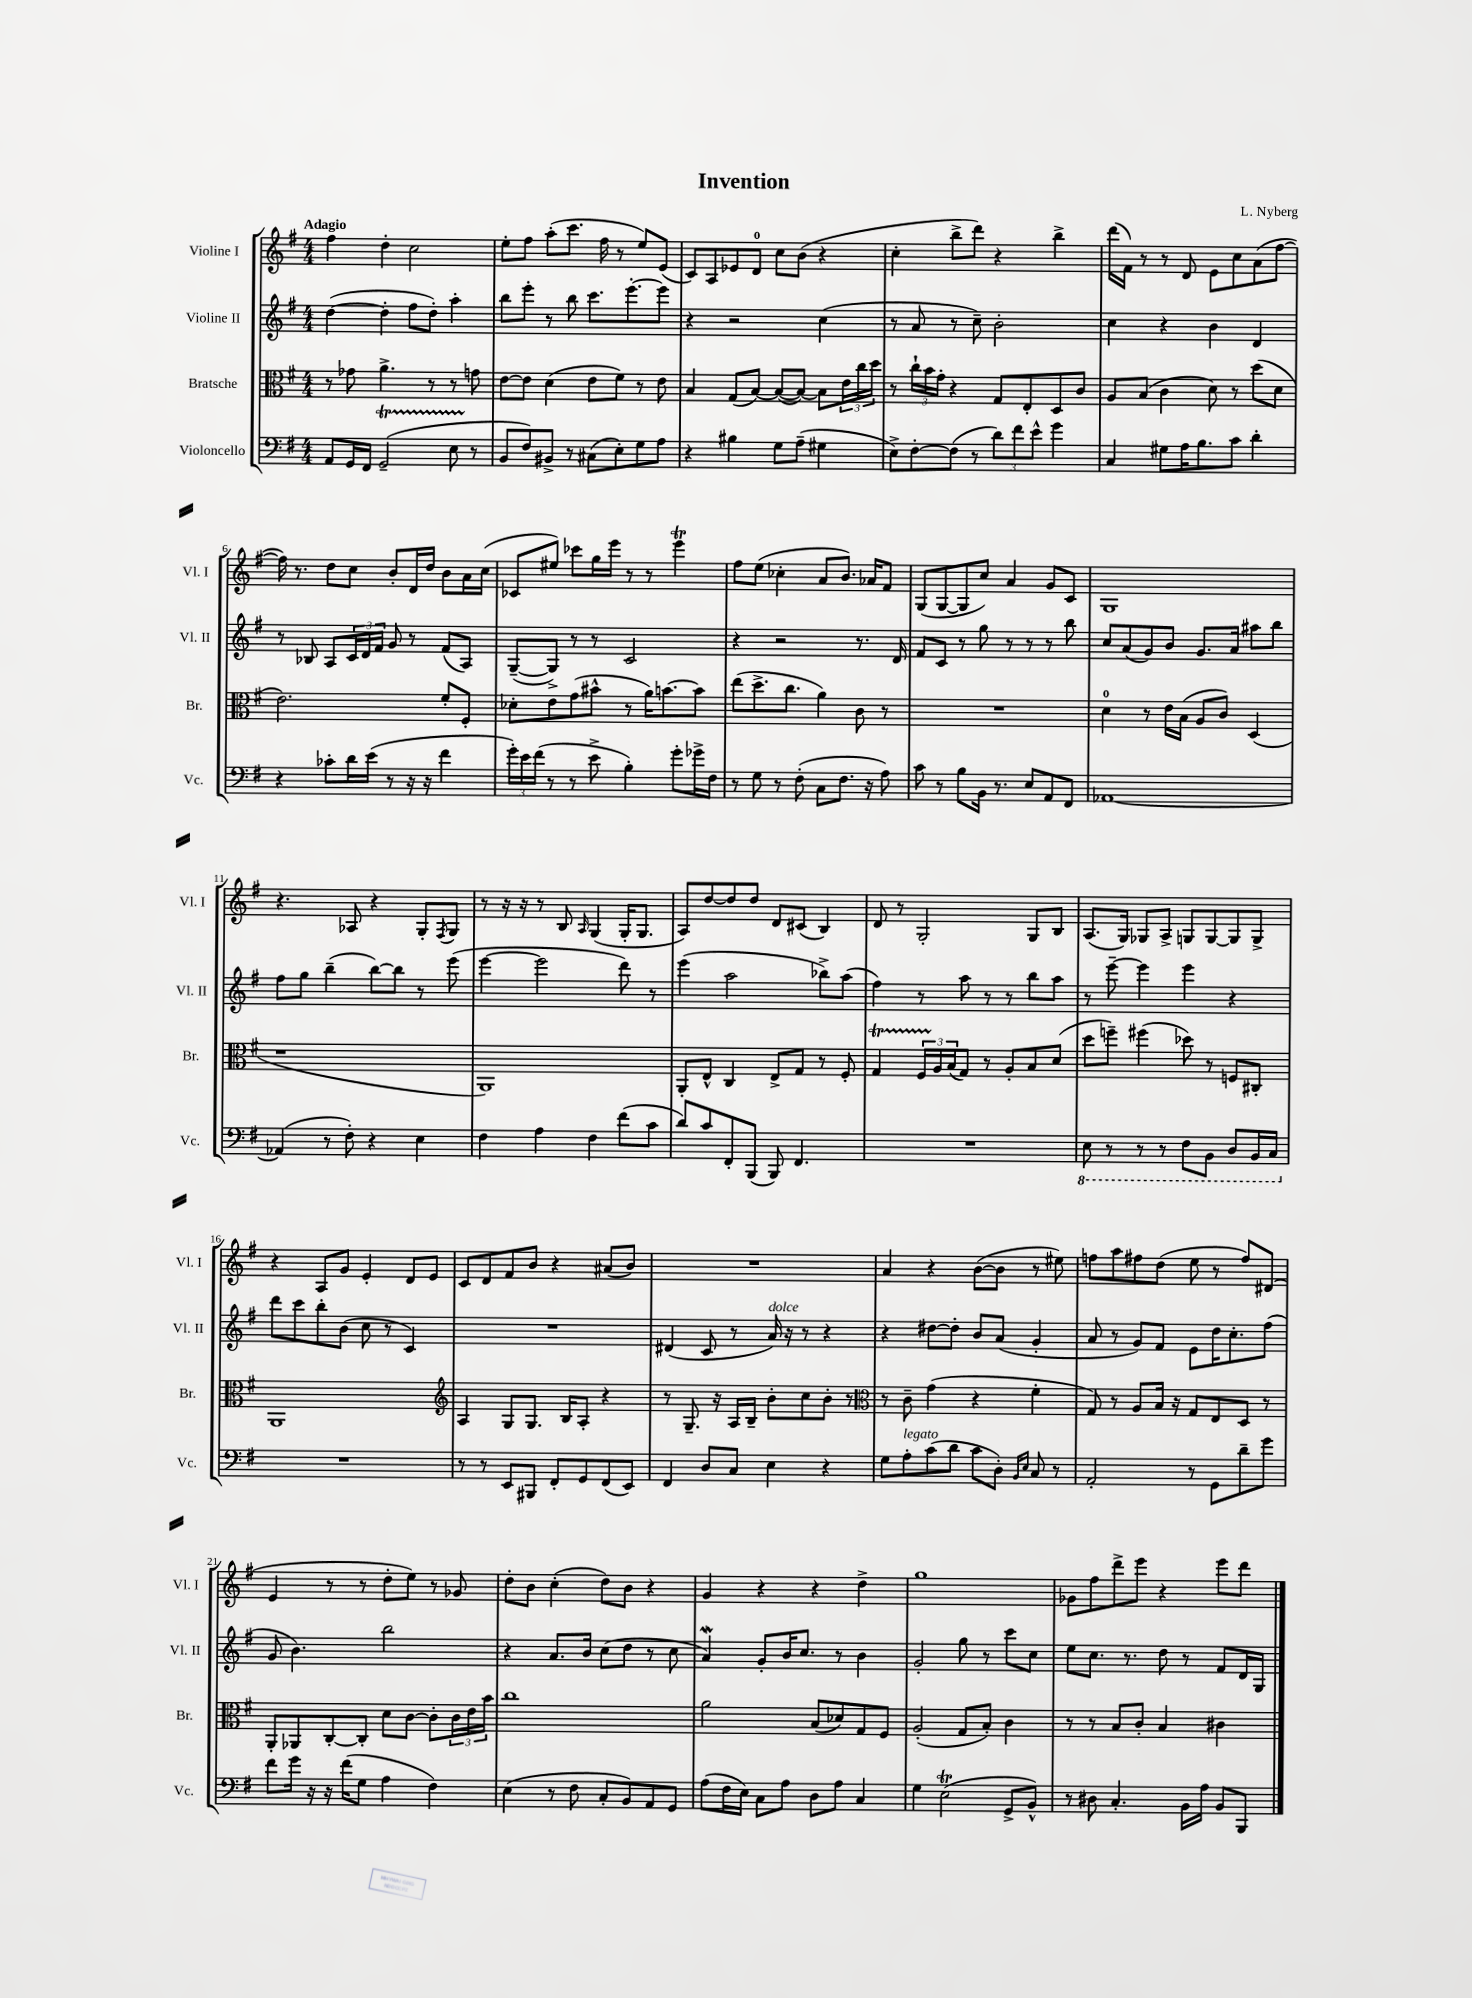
\header { title = "Invention" composer = "L. Nyberg" }
<<
\new StaffGroup <<
\new Staff = "s0" \with { instrumentName = "Violine I" shortInstrumentName = "Vl. I" } {
    \clef treble \key g \major \numericTimeSignature \time 4/4 \tempo "Adagio"
    fis''4 d''4-. c''2 |
    e''8-. fis''8 a''8-.( c'''8. fis''16 r8 e''8) e'8( |
    c'8) a8 ees'8 d'8-0 c''8 b'8( r4 |
    c''4-. b''8-> d'''8) r4 b''4-> |
    d'''16( fis'16) r8 r8 d'8 e'8 c''8 a'8( fis''8~ |
    fis''16) r8. d''8 c''8 b'8-. d'16 d''16 b'8 a'16 c''16( |
    ces'8 eis''8) ces'''8 g''16 e'''16 r8 r8 e'''4\trill |
    fis''8 e''8( ces''4-. a'8 b'8.) aes'16 fis'8 |
    g8( g8~ g8 c''8) a'4 g'8 c'8 |
    g1 |
    r4. aes8 r4 g8-. \acciaccatura { fis8 } g8 |
    r8 r16 r16 r8 b8 \grace { a16 } g4( g16-. g8. |
    a8) d''8~ d''8 d''8 d'8 cis'8( b4) |
    d'8 r8 g2-. g8 b8 |
    a8.( g16) ges8 a8-> g8 g8~ g8 g8-> |
    r4 a8 g'8 e'4-. d'8 e'8 |
    c'8 d'8 fis'8 b'8 r4 ais'8( b'8) |
    R1 |
    a'4 r4 b'8~( b'8 r8 eis''8) |
    f''8 a''8 fis''8 d''8( e''8 r8 fis''8) dis'8( |
    e'4 r8 r8 d''8-. e''8) r8 ges'8 |
    d''8-. b'8 c''4-.( d''8) b'8 r4 |
    g'4 r4 r4 d''4-> |
    g''1 |
    ges'8 fis''8 d'''8-> e'''8 r4 e'''8 d'''8 \bar "|." |
}
\new Staff = "s1" \with { instrumentName = "Violine II" shortInstrumentName = "Vl. II" } {
    \clef treble \key g \major \numericTimeSignature \time 4/4
    d''4~( d''4-. fis''8 d''8-.) a''4-. |
    b''8 e'''8-. r8 b''8 c'''8. e'''8.~-. e'''8 |
    r4 r2 c''4( |
    r8 a'8 r8 c''8--) b'2-. |
    c''4 r4 b'4 d'4 |
    r8 bes8 a8 \tuplet 3/2 { c'16 d'16 fis'16 } g'8 r8 fis'8( a8) |
    g8~--( g8->) r8 r8 c'2 |
    r4 r2 r8. d'16 |
    fis'8 c'8 r8 g''8 r8 r8 r8 b''8 |
    c''8 a'8( g'8) b'8 g'8. a'16 ais''8 b''8 |
    fis''8 g''8 b''4--( b''8~) b''8 r8 e'''8( |
    e'''4~ e'''2 d'''8) r8 |
    e'''4( a''2 bes''8->) a''8( |
    fis''4) r8 a''8 r8 r8 b''8 a''8 |
    r8 e'''8~-- e'''4 e'''4 r4 |
    d'''8 c'''8 b''8-. b'8( c''8 r8 c'4) |
    R1 |
    dis'4( c'8 r8 a'16^\markup { \italic "dolce" }) r16 r8 r4 |
    r4 dis''8~ dis''8-. b'8 a'8( g'4-. |
    a'8 r8 g'8) fis'8 e'8 d''16 c''8.-. fis''8( |
    g'8 b'4.) b''2 |
    r4 a'8. b'16 c''8( d''8 r8 c''8 |
    a'4\mordent) g'8-. b'16 c''8. r8 b'4 |
    g'2-. g''8 r8 c'''8 c''8 |
    e''8 c''8. r8. d''8 r8 fis'8 d'16 g16 \bar "|." |
}
\new Staff = "s2" \with { instrumentName = "Bratsche" shortInstrumentName = "Br." } {
    \clef alto \key g \major \numericTimeSignature \time 4/4
    r8 ges'8 a'4.-> r8 r8 g'8 |
    e'8~ e'8 d'4( e'8 fis'8) r8 e'8 |
    b4 g8( b8~) b8~( b8~) b8 \tuplet 3/2 { e'16 c''16 d''16 } |
    r8 \tuplet 3/2 { c''16-! b'16 g'16-. } r4 g8 e8-. d8 c'8 |
    a8 b8( c'4 d'8) r8 d''8( d'8 |
    e'2.) fis'8-. fis8-. |
    des'8-. e'8 g'8( bis'8-^ r8 a'16) b'8.~ b'8 |
    e''8( d''8.-> c''8. a'4) c'8 r8 |
    R1 |
    d'4-0 r8 e'16 b16( a8 c'8) d4( |
    r1 |
    a,1) |
    a,8-. e8-^ c4 e8-> g8 r8 fis8-. |
    g4\startTrillSpan \tuplet 3/2 { fis16 a16\stopTrillSpan b16( } g8) r8 a8-. b8 d'8( |
    d''8 f''8--) fis''4( des''8) r8 f8 cis8-. |
    a,1 |
    \clef treble a4 g8 g8. b16 a8-. r4 |
    r8 g8.-- r16 a16 b16-- b'8-. c''8 b'8-. r8 |
    \clef alto r8 c'8-- g'4( r4 fis'4-. |
    g8) r8 a8 b16 r16 g8 e8 d8 r8 |
    a,8-. aes,8 c8~-. c8-. d'8 c'8~ c'8-. \tuplet 3/2 { c'16 e'16 b'16 } |
    c''1 |
    a'2 b8( des'8) g8 fis8 |
    a2-.( g8 b8-.) c'4 |
    r8 r8 b8 c'8-. b4 cis'4 \bar "|." |
}
\new Staff = "s3" \with { instrumentName = "Violoncello" shortInstrumentName = "Vc." } {
    \clef bass \key g \major \numericTimeSignature \time 4/4
    a,8 g,16 fis,16 g,2--\startTrillSpan( e8 r8\stopTrillSpan |
    b,8 fis8) bis,8-> r8 cis8( e8-.) g8 a8 |
    r4 bis4 g8 a8--( gis4 |
    e8->) fis8~-. fis8( r8 \tuplet 3/2 { d'8) fis'8 e'8-^ } g'4 |
    c4 gis8 a16 b8. c'8 d'4-. |
    r4 ces'8-. d'16 e'16( r8 r16 r16 fis'4 |
    \tuplet 3/2 { g'16-.) e'16 fis'16( } r8 r8 e'8-> b4-.) g'8-. ges'16-> fis16 |
    r8 g8 r8 fis8-.( c8 fis8. r16 a8) |
    c'8 r8 b8 b,16 r8. e8 a,8 fis,8 |
    aes,1~ |
    aes,4( r8 fis8-.) r4 e4 |
    fis4 a4 fis4 fis'8( c'8 |
    d'8) c'8 fis,8-. b,,8( b,,8) fis,4. |
    R1 |
    \ottava #-1 e,8 r8 r8 r8 fis,8 b,,8 d,8 b,,16 c,16 \ottava #0 |
    R1 |
    r8 r8 e,8 bis,,8 fis,8-. g,8 fis,8( e,8) |
    fis,4 d8 c8 e4 r4 |
    g8 a8-.^\markup { \italic "legato" } c'8( d'8 c'8 d8-.) \grace { b,16 e16 } c8 r8 |
    a,2-. r8 g,8 d'8-- g'8 |
    fis'8 g'16 r16 r16 fis'16( g8 a4 fis4) |
    e4( r8 fis8 c8-. b,8) a,8 g,8 |
    a8( fis16 e16) c8 a8 d8 a8 c4 |
    g4 e2\trill( g,8-> b,8-^) |
    r8 dis8 c4.-. b,16 a16 b,8 b,,8 \bar "|." |
}
>>
>>
